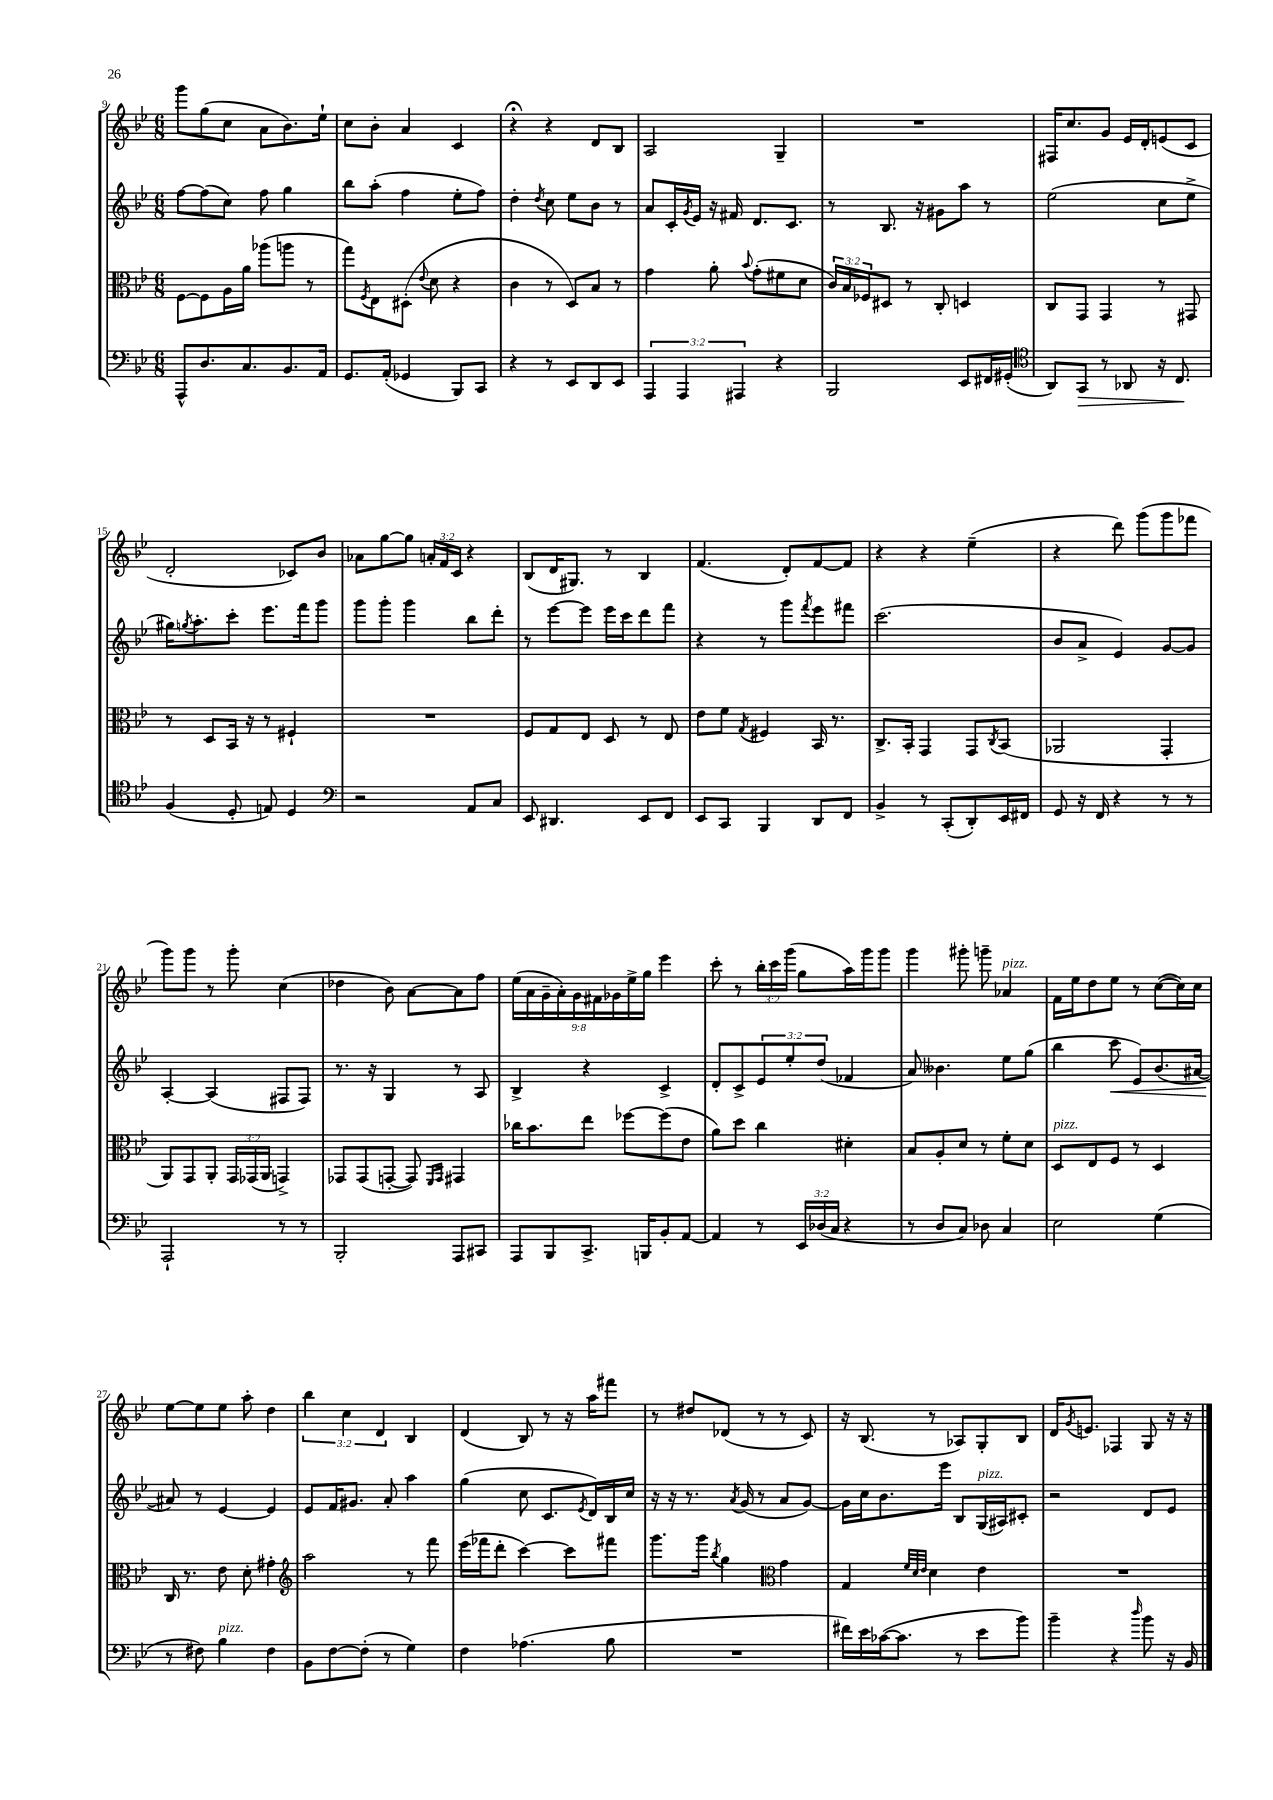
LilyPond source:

<<
\new StaffGroup <<
\new Staff = "s0" {
    \clef treble \key bes \major \numericTimeSignature \time 6/8 \override Staff.TupletNumber.text = #tuplet-number::calc-fraction-text
    g'''8 g''8( c''8 a'8 bes'8.) ees''16-! |
    c''8 bes'8-. a'4 c'4 |
    r4\fermata r4 d'8 bes8 |
    a2 g4-- |
    R2. |
    fis16 c''8. g'8 ees'16 d'16-. e'8( c'8 |
    d'2-. ces'8) bes'8 |
    aes'8 g''8~ g''8 \tuplet 3/2 { a'16-. f'16 c'16 } r4 |
    bes8( d'16 gis8.) r8 bes4 |
    f'4.( d'8-.) f'8~ f'8 |
    r4 r4 ees''4--( |
    r4 d'''8) g'''8( g'''8 fes'''8 |
    g'''8) g'''8 r8 g'''8-. c''4( |
    des''4 bes'8) a'8~ a'8 f''8 |
    \tuplet 9/8 { ees''16( a'16 g'16-- a'16-.) g'16 fis'16 ges'16 ees''16-> g''16 } ees'''4 |
    c'''8-. r8 \tuplet 3/2 { bes''16-. c'''16 g'''16( } g''8 a''16) g'''16 g'''8 |
    g'''4 gis'''8-. g'''8-- aes'4^\markup { \italic "pizz." } |
    f'16 ees''16 d''8 ees''8 r8 c''8~( c''16) c''16 |
    ees''8~ ees''8 ees''8 a''8-. d''4 |
    \tuplet 3/2 { bes''4 c''4 d'4 } bes4 |
    d'4( bes8) r8 r16 a''16 fis'''8 |
    r8 dis''8 des'8( r8 r8 c'8) |
    r16 bes8.( r8 aes8) g8-. bes8 |
    d'16 \acciaccatura { g'8 } e'8. fes4 g8 r16 r16 \bar "|." |
}
\new Staff = "s1" {
    \clef treble \key bes \major \numericTimeSignature \time 6/8 \override Staff.TupletNumber.text = #tuplet-number::calc-fraction-text
    f''8~ f''8( c''8) f''8 g''4 |
    bes''8 a''8-.( f''4 ees''8-. f''8) |
    d''4-. \acciaccatura { d''8 } c''8 ees''8 bes'8 r8 |
    a'8 c'16-. \acciaccatura { g'8 } ees'16 r16 fis'16 d'8. c'8. |
    r8 bes8. r16 gis'8 a''8 r8 |
    ees''2( c''8 ees''8-> |
    gis''16) \acciaccatura { g''8 } a''8.-. c'''8-. ees'''8. f'''16 g'''8 |
    g'''8 g'''8-. g'''4 bes''8 d'''8-. |
    r8 ees'''8~ ees'''8 ees'''16 c'''16 d'''8 f'''8 |
    r4 r8 g'''8 \acciaccatura { f'''8 } ees'''8 fis'''8 |
    c'''2.( |
    bes'8 a'8-> ees'4) g'8~ g'8 |
    a4~-. a4( fis8 fis8) |
    r8. r16 g4 r8 a8 |
    bes4-> r4 c'4-> |
    d'8-. c'8-> \tuplet 3/2 { ees'8 ees''8-. d''8( } fes'4 |
    a'8) beses'4. ees''8 g''8( |
    bes''4 c'''8\< ees'8) bes'8.( ais'16~ |
    ais'8\!) r8 ees'4~ ees'4 |
    ees'8 f'16 gis'8. a'8-. a''4 |
    g''4( c''8 c'8. \acciaccatura { ees'8 } d'16) bes16 c''16 |
    r16 r16 r8. \acciaccatura { a'8 } g'16( r8 a'8 g'8~) |
    g'16 c''16 bes'8. ees'''16 bes8 g16^\markup { \italic "pizz." }( ais16) cis'8-. |
    r2 d'8 ees'8 \bar "|." |
}
\new Staff = "s2" {
    \clef alto \key bes \major \numericTimeSignature \time 6/8 \override Staff.TupletNumber.text = #tuplet-number::calc-fraction-text
    f8~ f8 a16 a'16 aes''8( a''8 r8 |
    g''8) \acciaccatura { f8 } ees8 dis8-.( \appoggiatura { ees'8 } d'8 r4 |
    c'4 r8 d8) bes8 r8 |
    g'4 a'8-. \appoggiatura { bes'8 } g'8-.( fis'8 d'8 |
    \tuplet 3/2 { c'16) bes16 fes16 } dis8 r8 c8-. d4 |
    c8 g,8 g,4 r8 gis,8 |
    r8 d8 bes,16 r16 r8 fis4-! |
    R2. |
    f8 g8 ees8 d8 r8 ees8 |
    ees'8 f'8 \acciaccatura { g8 } fis4 bes,16 r8. |
    c8.-> bes,16-. g,4 g,8 \acciaccatura { c8 } bes,8( |
    aes,2 g,4-. |
    a,8) g,8 a,8-. \tuplet 3/2 { g,16 ges,16( a,16 } g,4->) |
    ges,8 ges,8( g,8~-. g,8) \grace { f,16 g,16 } gis,4 |
    ces''16 bes'8. ees''8 fes''8~ fes''8( ees'8 |
    a'8) d''8 c''4 dis'4-. |
    bes8 a8-. d'8 r8 f'8-. d'8 |
    d8^\markup { \italic "pizz." } ees8 f8 r8 d4 |
    c16 r8. ees'8 d'8-. gis'4-. |
    \clef treble a''2 r8 f'''8 |
    ees'''16( fes'''16 d'''8-. c'''4~) c'''8 fis'''8 |
    g'''8. g'''16 \acciaccatura { bes''8 } g''4 \clef alto g'4 |
    g4 \grace { f'32 d'32 ees'32 } d'4 ees'4 |
    R2. \bar "|." |
}
\new Staff = "s3" {
    \clef bass \key bes \major \numericTimeSignature \time 6/8 \override Staff.TupletNumber.text = #tuplet-number::calc-fraction-text
    a,,8-^ d8. c8. bes,8. a,16 |
    g,8. a,16-.( ges,4 bes,,8) c,8 |
    r4 r8 ees,8 d,8 ees,8 |
    \tuplet 3/2 { a,,4 a,,4 ais,,4 } r4 |
    bes,,2 ees,8 fis,16 gis,16-.( |
    \clef tenor a,8) g,8\> r8 aes,8 r16 c8.\! |
    f4( d8-. e8) d4 |
    \clef bass r2 a,8 c8 |
    ees,8 dis,4. ees,8 f,8 |
    ees,8 c,8 bes,,4 d,8 f,8 |
    bes,4-> r8 c,8-.( d,8-.) ees,16 fis,16 |
    g,8 r16 f,16 r4 r8 r8 |
    a,,2-! r8 r8 |
    bes,,2-. a,,8 cis,8 |
    a,,8 bes,,8 c,8.-> b,,16 bes,8-. a,8~ |
    a,4 r8 \tuplet 3/2 { ees,16 des16( c16 } r4 |
    r8 d8 c8) des8 c4 |
    ees2 g4( |
    r8 fis8) bes4^\markup { \italic "pizz." } fis4 |
    bes,8 f8~ f8-.( r8 g4) |
    f4 aes4.( bes8 |
    R2. |
    fis'16) ees'16 ces'16~( ces'8. r8 ees'8 bes'8) |
    bes'4-- r4 \grace { d''16 } bes'8 r16 bes,16 \bar "|." |
}
>>
>>
\layout { \context { \Score currentBarNumber = #9 } }
